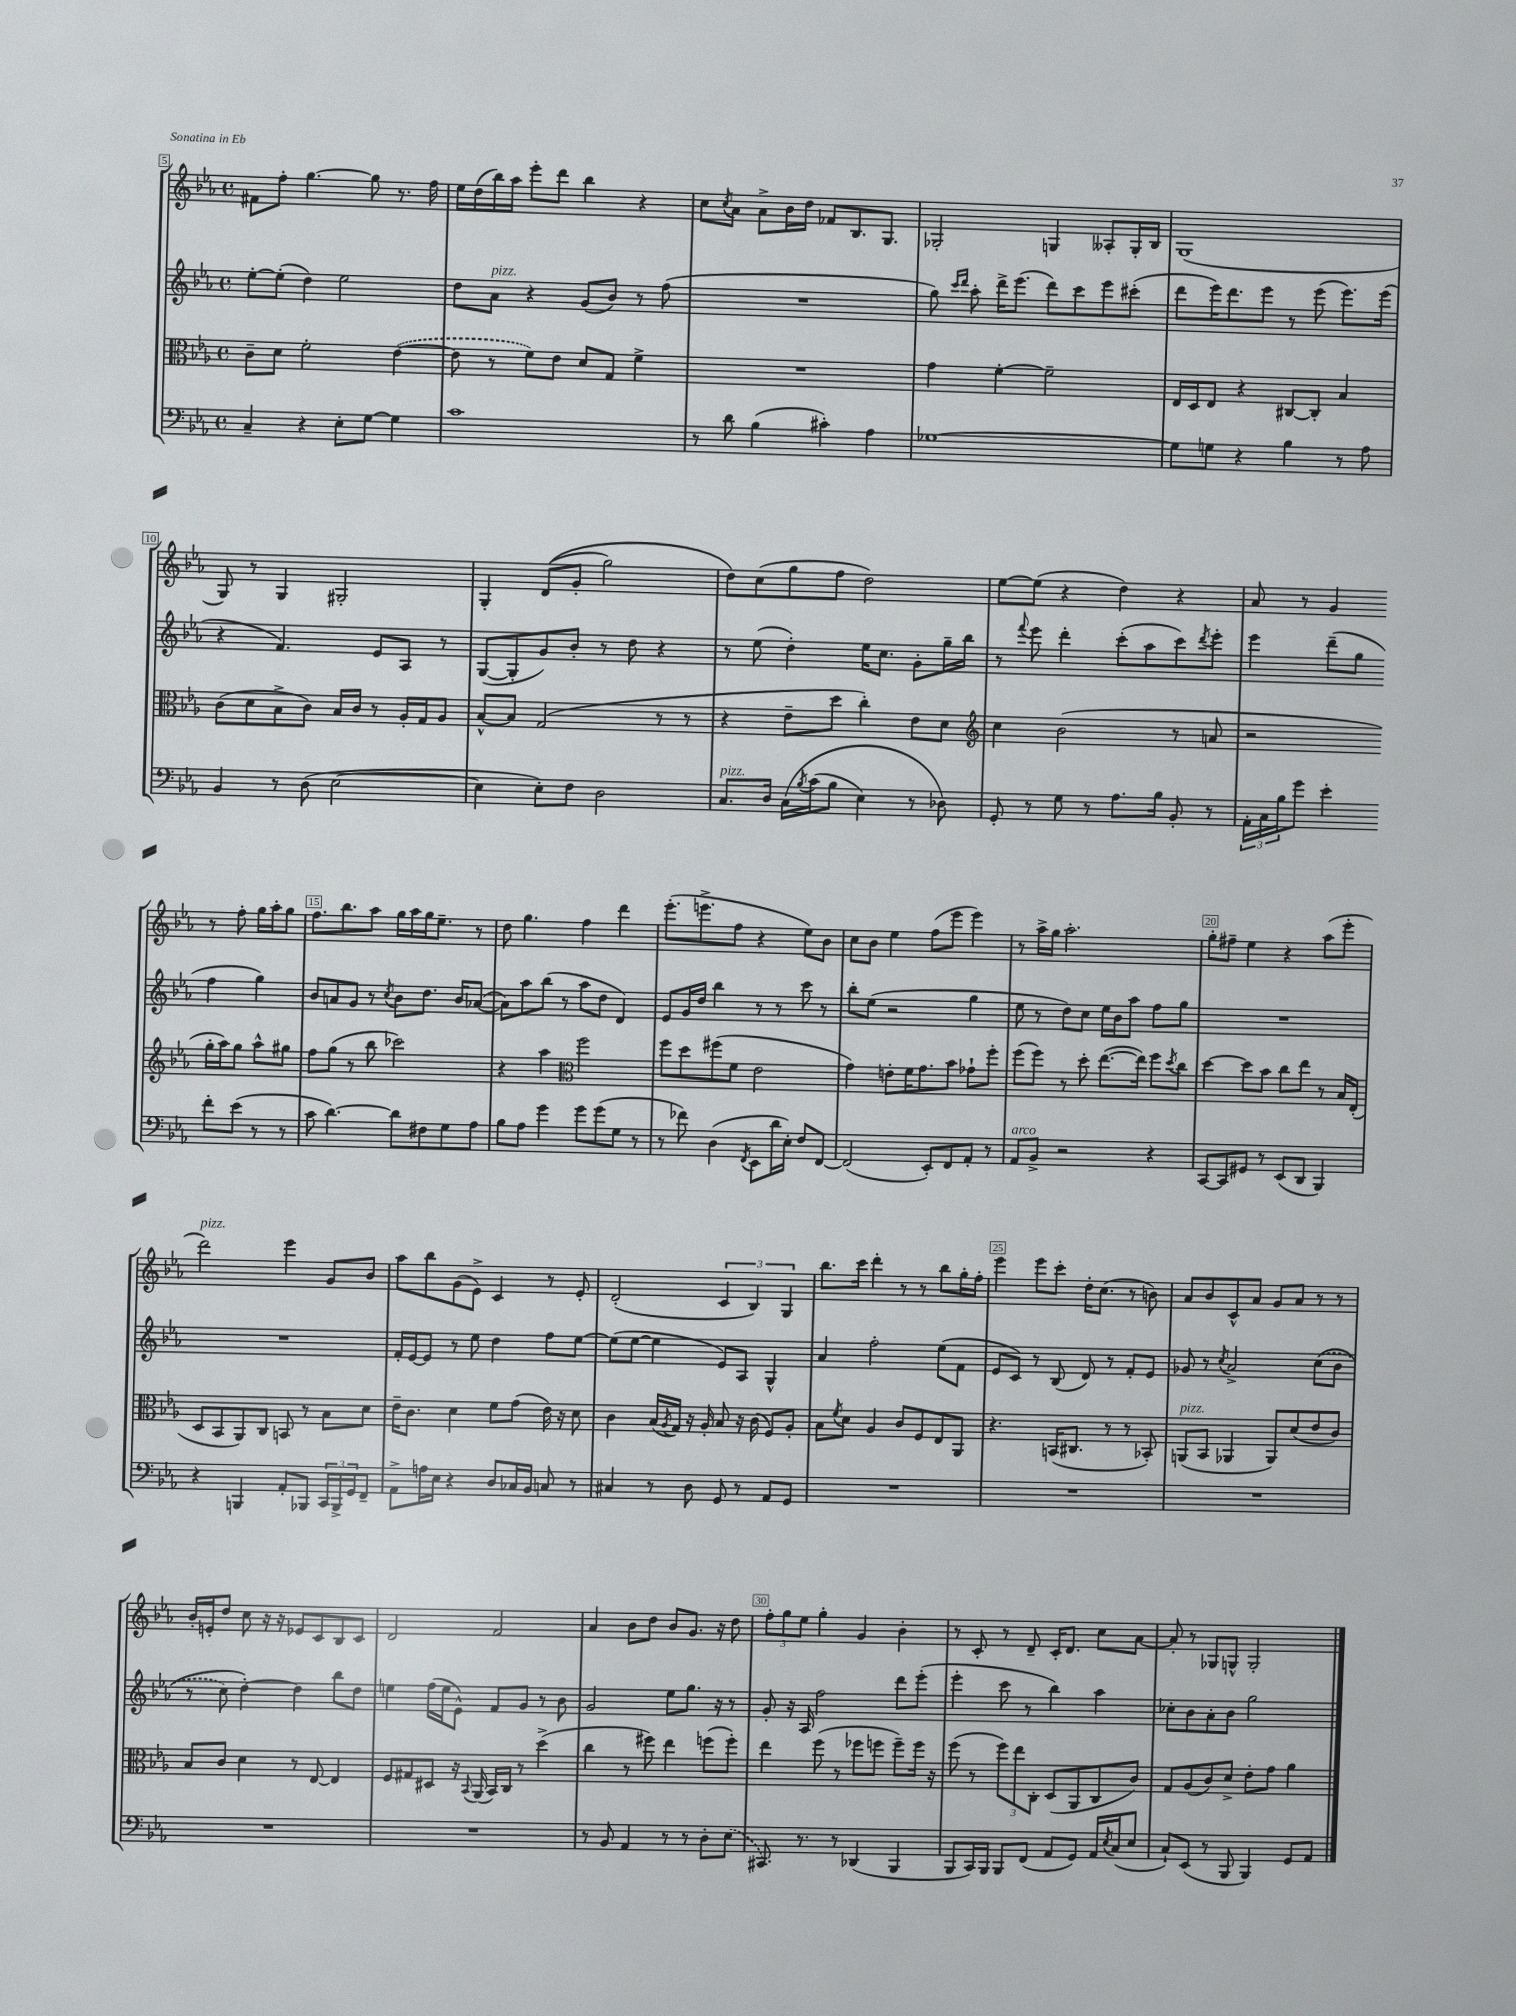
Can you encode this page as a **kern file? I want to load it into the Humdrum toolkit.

**kern	**kern	**kern	**kern
*part4	*part3	*part2	*part1
*staff4	*staff3	*staff2	*staff1
*clefF4	*clefC3	*clefG2	*clefG2
*k[b-e-a-]	*k[b-e-a-]	*k[b-e-a-]	*k[b-e-a-]
*M4/4	*M4/4	*M4/4	*M4/4
*met(c)	*met(c)	*met(c)	*met(c)
=5	=5	=5	=5
4C~/	8c~\L	[8ee-'\L	8f#X\L
.	8d\J	(8ee-'\J]	8ff'\J
4r	2f'\	4dd\)	[4.gg\
8E-'\L	.	2ee-\	.
[8G\J	.	.	8gg\]
4G\]	([4e-\	.	8.r
.	.	.	16ff\
=6	=6	=6	=6
1c	8e-\]	8dd\L	16ee-\LL
.	.	.	(16dd\
!	!	!LO:TX:a:i:t=pizz.	!
.	8r	8a-\J	16bb-\)
.	.	.	16aa-\JJ
.	8f\L)	4r	8eee-'\L
.	8e-\J	.	8ddd\J
.	8d/L	(8g/L	4bb-\
.	8G/J	8b-/J)	.
.	4f^\	8r	4r
.	.	(8ff\	.
=7	=7	=7	=7
8r	1r	1r	8cc\L
.	.	.	8qcc/
8d\	.	.	8a-\J
(4B-\	.	.	8a-^\L
.	.	.	16b-\L
.	.	.	16dd\JJ
4c#X'\)	.	.	8f-X/L
.	.	.	8.B-/
4A-\	.	.	.
.	.	.	8.G/J
=8	=8	=8	=8
[1G-X	4g\	8gg\)	2G-X'/
.	.	16qqccc/LL	.
.	.	16qqddd/JJ	.
.	.	8aa-'\	.
.	[4f'\	16ddd^\KL	.
.	.	(8.eee-\J	.
.	2f~\]	8ddd\L)	4Gn/
.	.	8ccc\	.
.	.	8eee-\	8A--X'/L
.	.	(8ccc#X'\J	16G'/L
.	.	.	16B-/JJ
=9	=9	=9	=9
8G-\L]	16E-/LL	8ddd\L	(1G
.	16D/J	.	.
8Gn\J	8E-/J	16eee-\K)	.
.	.	8.ddd\	.
4r	4r	.	.
.	.	8eee-\J	.
4B-\	[8C#X/L	8r	.
.	8C#'/J]	(8eee-\	.
8r	4B-/	8.eee-\L)	.
8A-\	.	.	.
.	.	(16eee-\Jk	.
!!LO:LB:g=z
=10	=10	=10	=10
4BB-/	(8c\L	4r	8G/)
.	8d\	.	8r
8r	8B-^\	4.f/)	4G/
(8D\	8c\J)	.	.
[2E-\	16B-/LL	.	2G#X'/
.	16c/JJ	.	.
.	8r	8e-/L	.
.	16A-'/LL	8A-/J	.
.	16G/J	.	.
.	8A-/J	8r	.
=11	=11	=11	=11
4E-\]	[8B-^^/L	([8G/L	4G'/
.	8B-/J]	8G'/]	.
8E-'\L)	(2G/	8g/)	((8d/L
8F\J	.	8b-'/J	8g'/J
2D\	.	8r	2gg\)
.	.	8dd\	.
.	8r	4r	.
.	8r	.	.
=12	=12	=12	=12
!LO:TX:a:i:t=pizz.	!	!	!
8.C/L	4r	8r	8dd\L)
.	.	(8ee-\	(8cc\
16D/Jk	.	.	.
(16C\LL	8e-~\L	4dd'\)	8gg\
8qB-/	.	.	.
(16c\J	.	.	.
8B-\J	8dd\J	.	8ff\J
4E-\)	4cc'\)	16ee-\KL	2dd\)
.	.	8.cc\J	.
8r	8e-\L	8g'\L	.
8D-X\)	8d\J	16gg~\L	.
.	.	16bb-\JJ	.
=13	=13	=13	=13
*	*clefG2	*	*
8GG'/	4cc\	8r	[8ee-\L
.	.	8qqfff/	.
8r	.	8eee-\	(8ee-\J]
8G\	(2b-\	4ddd'\	4r
8r	.	.	.
8.A-\L	.	(8ccc'\L	4dd\)
.	.	8aa-\	.
16B-\Jk	.	.	.
8BB-'/	8r	8ccc\)	4r
.	.	8qddd/	.
8r	8an/	8eee-'\J	.
=14	=14	=14	=14
24AA-'\LL	2r	4eee-\	8a-/
24C\	.	.	.
24B-\J	.	.	.
8g\J	.	.	8r
4e-'\	.	(8ddd~\L	4g/
.	.	8gg\J	.
8f'\L	16gg'\LL	4ff\	8r
.	16aa-\J)	.	.
(8e-\J	8gg\J	.	8ff'\
8r	8aa-^^\L	4gg\)	16gg\LL
.	.	.	16aa-'\J
8r	8gg#X\J	.	8gg\J
!!LO:LB:g=z
=15	=15	=15	=15
8c\	8ff\L	8b-/L	8.ff\L
[4.d\)	(8gg\J	8an/	.
.	.	.	8.bb-\
.	8r	8g/J	.
.	8bb-\	8r	8aa-\J
.	.	8qcc/	.
8d\L]	2ccc-X\)	8b-\L	16gg\LL
.	.	.	16aa-\
8F#X\	.	8.dd\J	16gg\J
.	.	.	8.ee-~\J
8G\	.	.	.
.	.	16b-/KL	.
8A-\J	.	([8a-X/J	8r
=16	=16	=16	=16
8B-\L	4r	8a-\L])	8dd\
8A-\J	.	8aa-\	4.gg\
4g\	4aa-\	(8bb-\J	.
.	.	8r	.
*	*clefC3	*	*
8g\L	2ff\	8aa-\L	4ff\
(8g\	.	8dd\J	.
8G\J	.	4d/)	4ddd\
8r	.	.	.
=17	=17	=17	=17
8r	8ff\L	8e-/L	(8.eee-'\L
8f-X\)	8dd\	16g/L	.
.	.	16dd/JJ	8.eeen^\
(4D\	(8ff#X\	4bb-\	.
.	8f\J	.	8ff\J
8qFF/	.	.	.
8EE-\L	2e-\	8r	4r
16d\L	.	8r	.
16E-'\JJ)	.	.	.
8F/L	.	8ccc\	8ee-\L)
[8FF/J	.	8r	8b-\J
=18	=18	=18	=18
(2FF/]	4g\)	8bb-'\L	8cc\L
.	.	(8ee-\J	8b-\J
.	8en'\L	2r	4ee-\
.	16f\K	.	.
.	8.g\	.	.
8EE-'/L)	.	.	(8ff\L
8FF/	8b-\J	.	8eee-\J
8AA-'/J	8g-X`\L	4gg\	4eee-\)
8r	8ff'\J	.	.
=19	=19	=19	=19
!LO:TX:a:i:t=arco	!	!	!
8AA-/L	(8ff\L	8ee-\	8r
8BB-^/J	8ff\J)	8r	16aa-^\LL
.	.	.	16gg\JJ
2r	8r	8dd\L)	2.aa-'\
.	8dd'\	8cc\J	.
.	([8.ee-\L	16ee-\LL	.
.	.	16b-\J	.
.	.	8aa-\J	.
.	16ee-\Jk])	.	.
4r	8ff\L	8ff\L	.
.	8qdd/	.	.
.	8cc\J	8gg\J	.
=20	=20	=20	=20
[8CC/L	[4dd\	1r	8gg'\L
8CC/]	.	.	8ff#X~\J
8GG#X/J	8dd\L]	.	4ee-\
8r	8b-\J	.	.
(8EE-/L	8cc\L	.	4r
8DD/J	8ee-\J	.	.
4BBB-/)	8r	.	(8aa-\L
.	16B-/LL	.	8eee-'\J
.	(16E-'/JJ	.	.
!!LO:LB:g=z
=21	=21	=21	=21
!	!	!	!LO:TX:a:i:t=pizz.
4r	8D/L	1r	2ddd\)
.	8BB-/	.	.
4BBBn/	8AA-/)	.	.
.	8C/J	.	.
8AA-'/L	8BBn/	.	4eee-\
8BBB-X/J	8r	.	.
24CC/LL	8B-\L	.	8g/L
24BBB-^/	.	.	.
24GG/J	.	.	.
8FF~/J	8d\J	.	8b-/J
=22	=22	=22	=22
8AA-^\L	16e-~\KL	16f'/LL	8aa-\L
.	8.c\J	[16e-/J	.
16An\L	.	8e-/J]	8bb-\
16E-\JJ	.	.	.
4r	4d\	8r	(8g\
.	.	8ee-\	8e-^\J)
8D/L	8f\L	4dd\	4c/
16C-X/L	(8g\J	.	.
16BB-/JJ	.	.	.
8Cn/	16e-\)	8ff\L	8r
.	16r	.	.
8r	8d\	[8ee-\J	8e-'/
=23	=23	=23	=23
4C#X/	4c\	(8ee-\L]	(2d'/
.	.	[8ee-\J	.
8r	(16B-/LL	4ee-\]	.
.	8qA-/	.	.
.	16G/JJ)	.	.
8D\	16r	.	.
.	16A-'/	.	.
8GG/	8B-/	8e-/L)	6c/
8r	16r	8A-/J	.
.	.	.	6B-/)
.	(16c\	.	.
8AA-/L	8F/L)	4G^^/	.
.	.	.	6G/
8GG/J	8A-'/J	.	.
=24	=24	=24	=24
1r	8B-\L	4a-/	8.bb-\L
.	8qf/	.	.
.	8d\J	.	.
.	.	.	16ccc\Jk
.	4A-/	2ff'\	4ddd'\
.	8c/L	.	8r
.	8F/	.	8r
.	8E-/	(8ee-\L	8bb-\L
.	8AA-/J	8f\J	16gg'\L
.	.	.	16ff'\JJ
=25	=25	=25	=25
1r	4.r	8e-/L	4eee-\
.	.	8c/J)	.
.	.	8r	8eee-\L
.	(16BBn/KL	(8B-/	8ccc'\J
.	8.C#X/J	.	.
.	.	8d/)	16dd'\KL
.	.	.	(8.cc\J
.	8r	8r	.
.	8r	8f'/L	8r
.	8BB-X'/)	8e-/J	8bn\)
=26	=26	=26	=26
!	!LO:TX:a:i:t=pizz.	!	!
1r	(8AAn/L	8g-X/	8a-/L
.	8BB-/J	8r	8b-/
.	.	8qcc/	.
.	4AA-X/	2a-^/	8c^^/
.	.	.	8a-/J
.	8AA-/L)	.	8g/L
.	(8d/	.	8a-/J
.	8e-/	((8cc\L	8r
.	8c/J)	8b-\J	8r
!!LO:LB:g=z
=27	=27	=27	=27
1r	8B-/L	8r	16b-'/LL
.	.	.	16en'/J
.	8c/J	8cc\)	8dd/J
.	4d\	[4dd'\)	8cc\
.	.	.	16r
.	.	.	16r
.	8r	4dd\]	8e-X/L
.	[8E-/	.	8c/
.	4E-/]	8bb-\L	8B-/
.	.	8dd\J	8c/J
=28	=28	=28	=28
1r	8F/L	4een\	2d/
.	8G#X/	.	.
.	8D#X/J	(16ff\LL	.
.	.	16ee\J	.
.	16r	8e-^^\J)	.
.	8qqBB-/	.	.
.	(16AA-/	.	.
.	16BB-/LL)	8f/L	2f/
.	16C/JJ	.	.
.	8r	8g/J	.
.	(4dd^\	8r	.
.	.	8b-\	.
=29	=29	=29	=29
8r	4cc\	2g/	4a-/
8BB-/	.	.	.
4AA-/	8r	.	8b-\L
.	8ff#X\)	.	8dd\J
8r	4ee-\	8ee-\L	8b-/L
8r	.	8.gg\J	8.g/J
8D'\L	(8ffn\L	.	.
.	.	16r	16r
(8E-\J	8ff'\J)	8r	8dd\
=30	=30	=30	=30
8.CC#X/)	4ee-\	8g'/	12ff'\L
.	.	.	12gg\
.	.	16r	.
.	.	.	12ee-\J
8.r	.	16A-/	.
.	(8ff\	2ff\	4gg'\
8r	8r	.	.
(4DD-X/	8ff-X\L	.	4g/
.	8ffn\J	.	.
4BBB-/	8ff~\L)	8ddd\L	4b-'\
.	16ff\Jk	(8eee-'\J	.
.	16r	.	.
=31	=31	=31	=31
8BBB-/L	(8ff\	4eee-'\	8r
16CC/L)	8r	.	8c'/
16BBB-/JJ	.	.	.
8BBB-/L	12ff\L)	8ccc\	8r
.	12ee-\	.	.
(8FF/J	.	8r	8d~/
.	12C'\J	.	.
8AA-/L	(8D/L	4bb-\)	16c'/KL
.	.	.	8.d/J
8GG/J)	8AA-/	.	.
16AA-/LL	8C/	4aa-\	8cc\L
8qE-/	.	.	.
(16C/J	.	.	.
8E-/J	8c/J)	.	[8a-\J
=32	=32	=32	=32
8C`/L)	8G/L	8cc-X'\L	8a-'/]
(8EE-/J	(8A-/	8b-\	8r
8r	8c/)	8a-'\	8G-X/L
8BBB-/	8d^/J	8b-\J	8Gn^^/J
4BBB-/)	8e-'\L	2gg\	2G'/
.	8g\J	.	.
8GG/L	4a-\	.	.
8AA-/J	.	.	.
==	==	==	==
*-	*-	*-	*-
